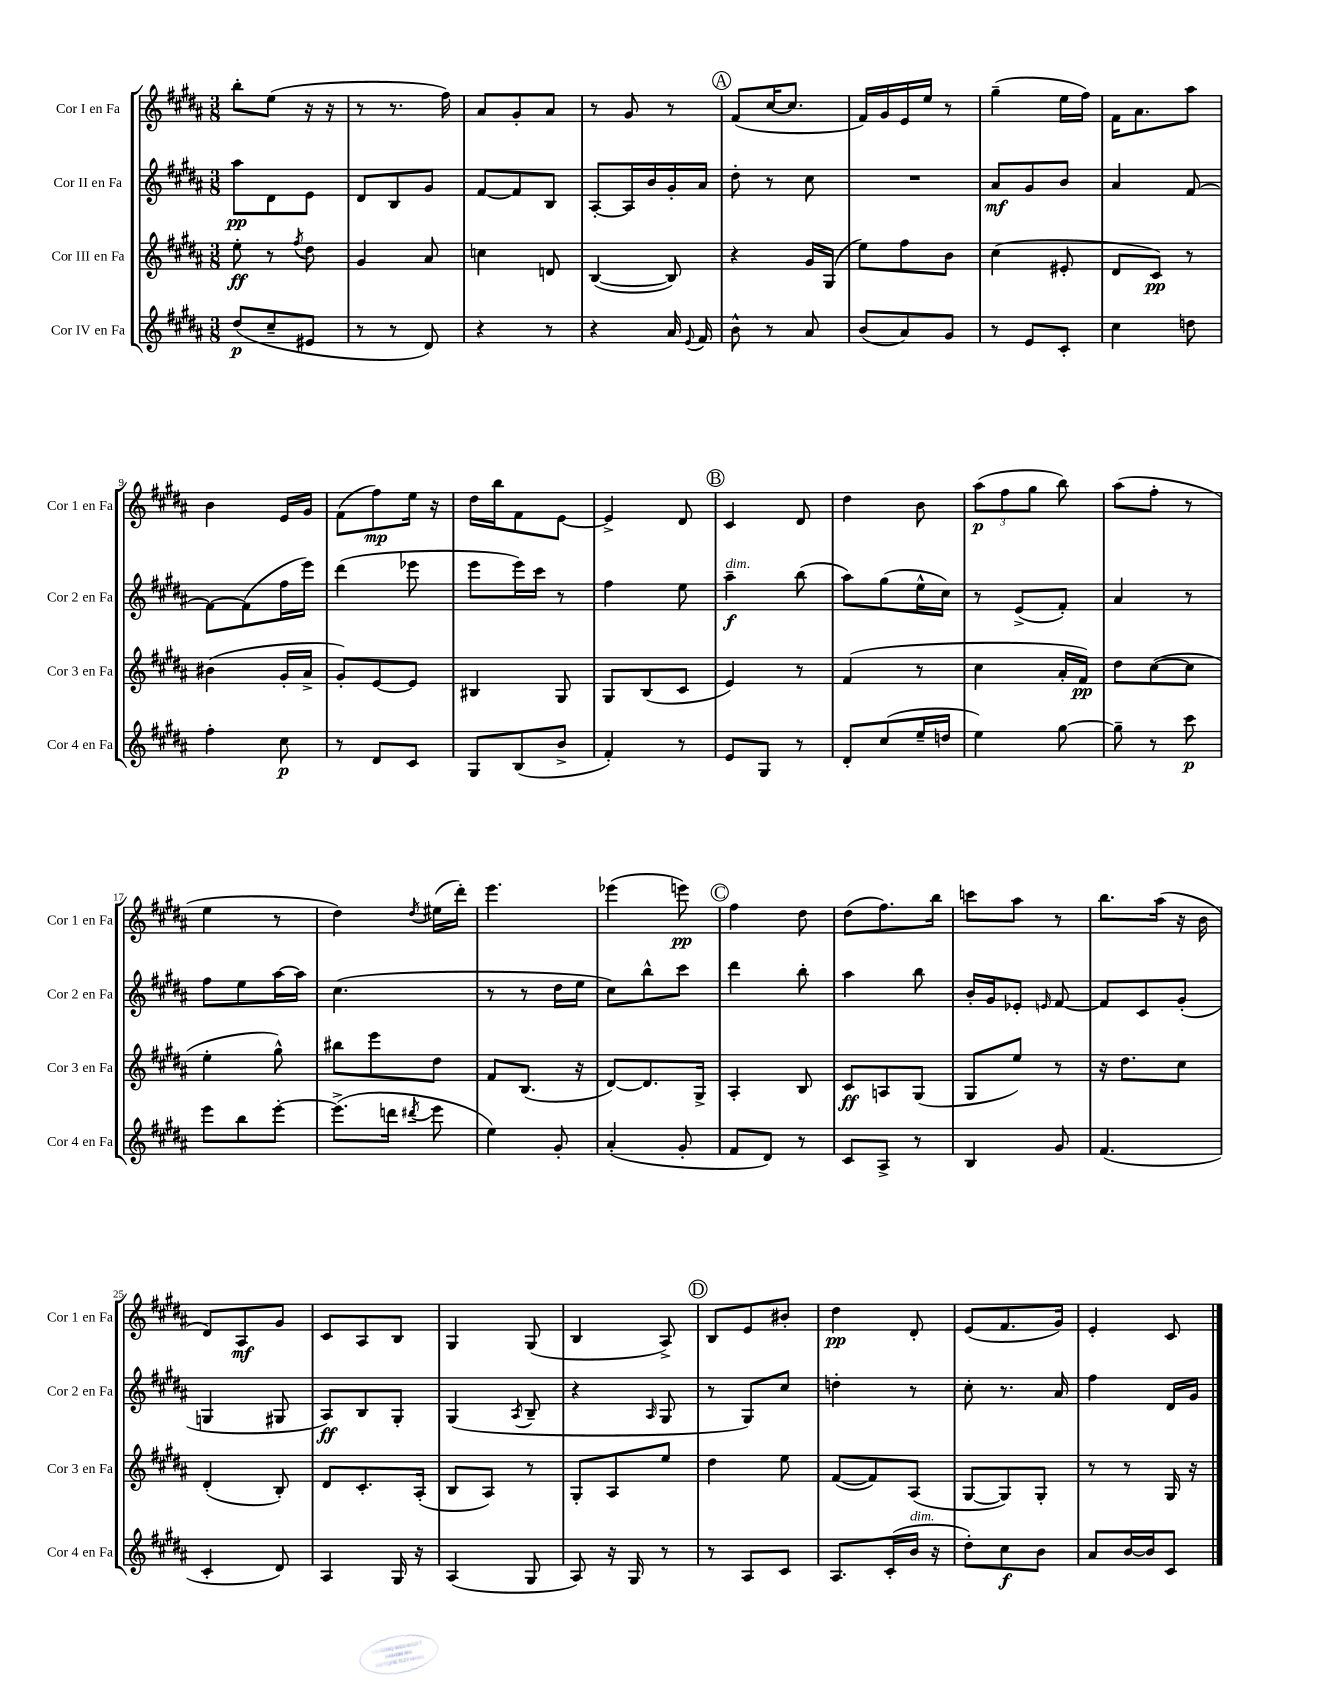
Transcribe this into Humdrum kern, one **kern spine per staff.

**kern	**kern	**kern	**kern
*staff4	*staff3	*staff2	*staff1
*clefG2	*clefG2	*clefG2	*clefG2
*k[f#c#g#d#a#]	*k[f#c#g#d#a#]	*k[f#c#g#d#a#]	*k[f#c#g#d#a#]
*M3/8	*M3/8	*M3/8	*M3/8
(8dd#	8ee'	8aa#	8bb'
8cc#~	8r	8d#	(8ee
.	8qff#	.	.
8e#	8dd#	8e	16r
.	.	.	16r
=	=	=	=
8r	4g#	8d#	8r
8r	.	8B	8.r
8d#)	8a#	8g#	.
.	.	.	16ff#)
=	=	=	=
4r	4cc	[8f#	8a#
.	.	8f#]	8g#'
8r	8d	8B	8a#
=	=	=	=
4r	([4B	[8A#'	8r
.	.	16A#]	8g#
.	.	16b	.
16a#	8B])	16g#'	8r
8qqe	.	.	.
16f#	.	16a#	.
=	=	=	=
8b^^	4r	8dd#'	(8f#
8r	.	8r	[16cc#
.	.	.	8.cc#]
8a#	16g#	8cc#	.
.	(16G#	.	.
=	=	=	=
(8b	8ee)	4.r	16f#)
.	.	.	16g#
8a#)	8ff#	.	16e
.	.	.	16ee
8g#	8b	.	8r
=	=	=	=
8r	(4cc#	8a#	(4gg#~
8e	.	8g#	.
8c#'	8e#'	8b	16ee
.	.	.	16ff#)
=	=	=	=
4cc#	8d#	4a#	16f#
.	.	.	8.a#
.	8c#)	.	.
8dd	8r	[8f#	8aa#
=	=	=	=
4ff#'	(4b#	8f#_	4b
.	.	(8f#]	.
8cc#	16g#'	16ff#	16e
.	16a#^	16eee)	16g#
=	=	=	=
8r	8g#')	(4ddd#	(8f#
8d#	[8e	.	8ff#)
8c#	8e]	8eee-	16ee
.	.	.	16r
=	=	=	=
8G#	4B#	8eee	16dd#
.	.	.	16bb
(8B	.	16eee)	8f#
.	.	16ccc#	.
8b^	8G#	8r	[8e
=	=	=	=
4f#')	8G#	4ff#	4e^]
.	(8B	.	.
8r	8c#	8ee	8d#
=	=	=	=
8e	4e)	4aa#~	4c#
8G#	.	.	.
8r	8r	(8bb	8d#
=	=	=	=
8d#'	(4f#	8aa#)	4dd#
(8cc#	.	(8gg#	.
16ee~	8r	16ee^^	8b
16dd	.	16cc#)	.
=	=	=	=
4ee)	4cc#	8r	(12aa#
.	.	.	12ff#
.	.	(8e^	.
.	.	.	12gg#
[8gg#	16a#'	8f#')	8bb)
.	16f#)	.	.
=	=	=	=
8gg#~]	8dd#	4a#	(8aa#
8r	([8cc#	.	8ff#'
8ccc#	8cc#]	8r	8r
=	=	=	=
8eee	4ee'	8ff#	4ee
8bb	.	8ee	.
[8eee'	8gg#^^)	[16aa#	8r
.	.	16aa#]	.
=	=	=	=
(8.eee^]	8bb#	(4.cc#	4dd#)
.	8eee	.	.
16ddd	.	.	.
8qddd#	.	.	8qdd#
8eee	8dd#	.	(16ee#
.	.	.	16ddd#')
=	=	=	=
4ee)	8f#	8r	4.eee
.	(8.B	8r	.
8g#'	.	16dd#	.
.	16r	16ee	.
=	=	=	=
(4a#'	[8d#)	8cc#)	(4eee-
.	8.d#]	8bb^^	.
8g#'	.	8ccc#	8eee)
.	16G#^	.	.
=	=	=	=
8f#	4A#'	4ddd#	4ff#
8d#)	.	.	.
8r	8B	8bb'	8dd#
=	=	=	=
8c#	8c#	4aa#	(8dd#
8A#^	8A	.	8.ff#)
8r	(8G#	8bb	.
.	.	.	16bb
=	=	=	=
4B	8G#	16b'	8ccc
.	.	16g#	.
.	8ee)	8e-'	8aa#
.	.	16qqe	.
8g#	8r	[8f#	8r
=	=	=	=
(4.f#	16r	8f#]	8.bb
.	8.dd#	.	.
.	.	8c#	.
.	.	.	(16aa#
.	8cc#	(8g#'	16r
.	.	.	16b
=	=	=	=
4c#'	(4d#'	4G	8d#)
.	.	.	8A#
8d#)	8B')	8G#	8g#
=	=	=	=
4A#	8d#	8A#)	8c#
.	8.c#'	8B	8A#
16G#	.	8G#'	8B
16r	(16A#'	.	.
=	=	=	=
(4A#	8B	(4G#	4G#
.	8A#)	.	.
.	.	8qA#	.
8G#	8r	8B~	(8G#
=	=	=	=
8A#)	8G#'	4r	4B
16r	8A#	.	.
16G#	.	.	.
.	.	16qqA#	.
8r	8ee	8G#	8A#^)
=	=	=	=
8r	4dd#	8r	8B
8A#	.	8G#)	8e
8c#	8ee	8cc#	8b#'
=	=	=	=
8.A#	([8f#	4dd'	4dd#
.	8f#])	.	.
(16c#'	.	.	.
16b	(8A#	8r	8d#'
16r	.	.	.
=	=	=	=
8dd#')	[8G#	8cc#'	(8e
8cc#	8G#])	8.r	8.f#
8b	8G#'	.	.
.	.	16a#	16g#)
=	=	=	=
8a#	8r	4ff#	4e'
[16b	8r	.	.
16b]	.	.	.
8c#	16G#	16d#	8c#
.	16r	16g#	.
==	==	==	==
*-	*-	*-	*-
